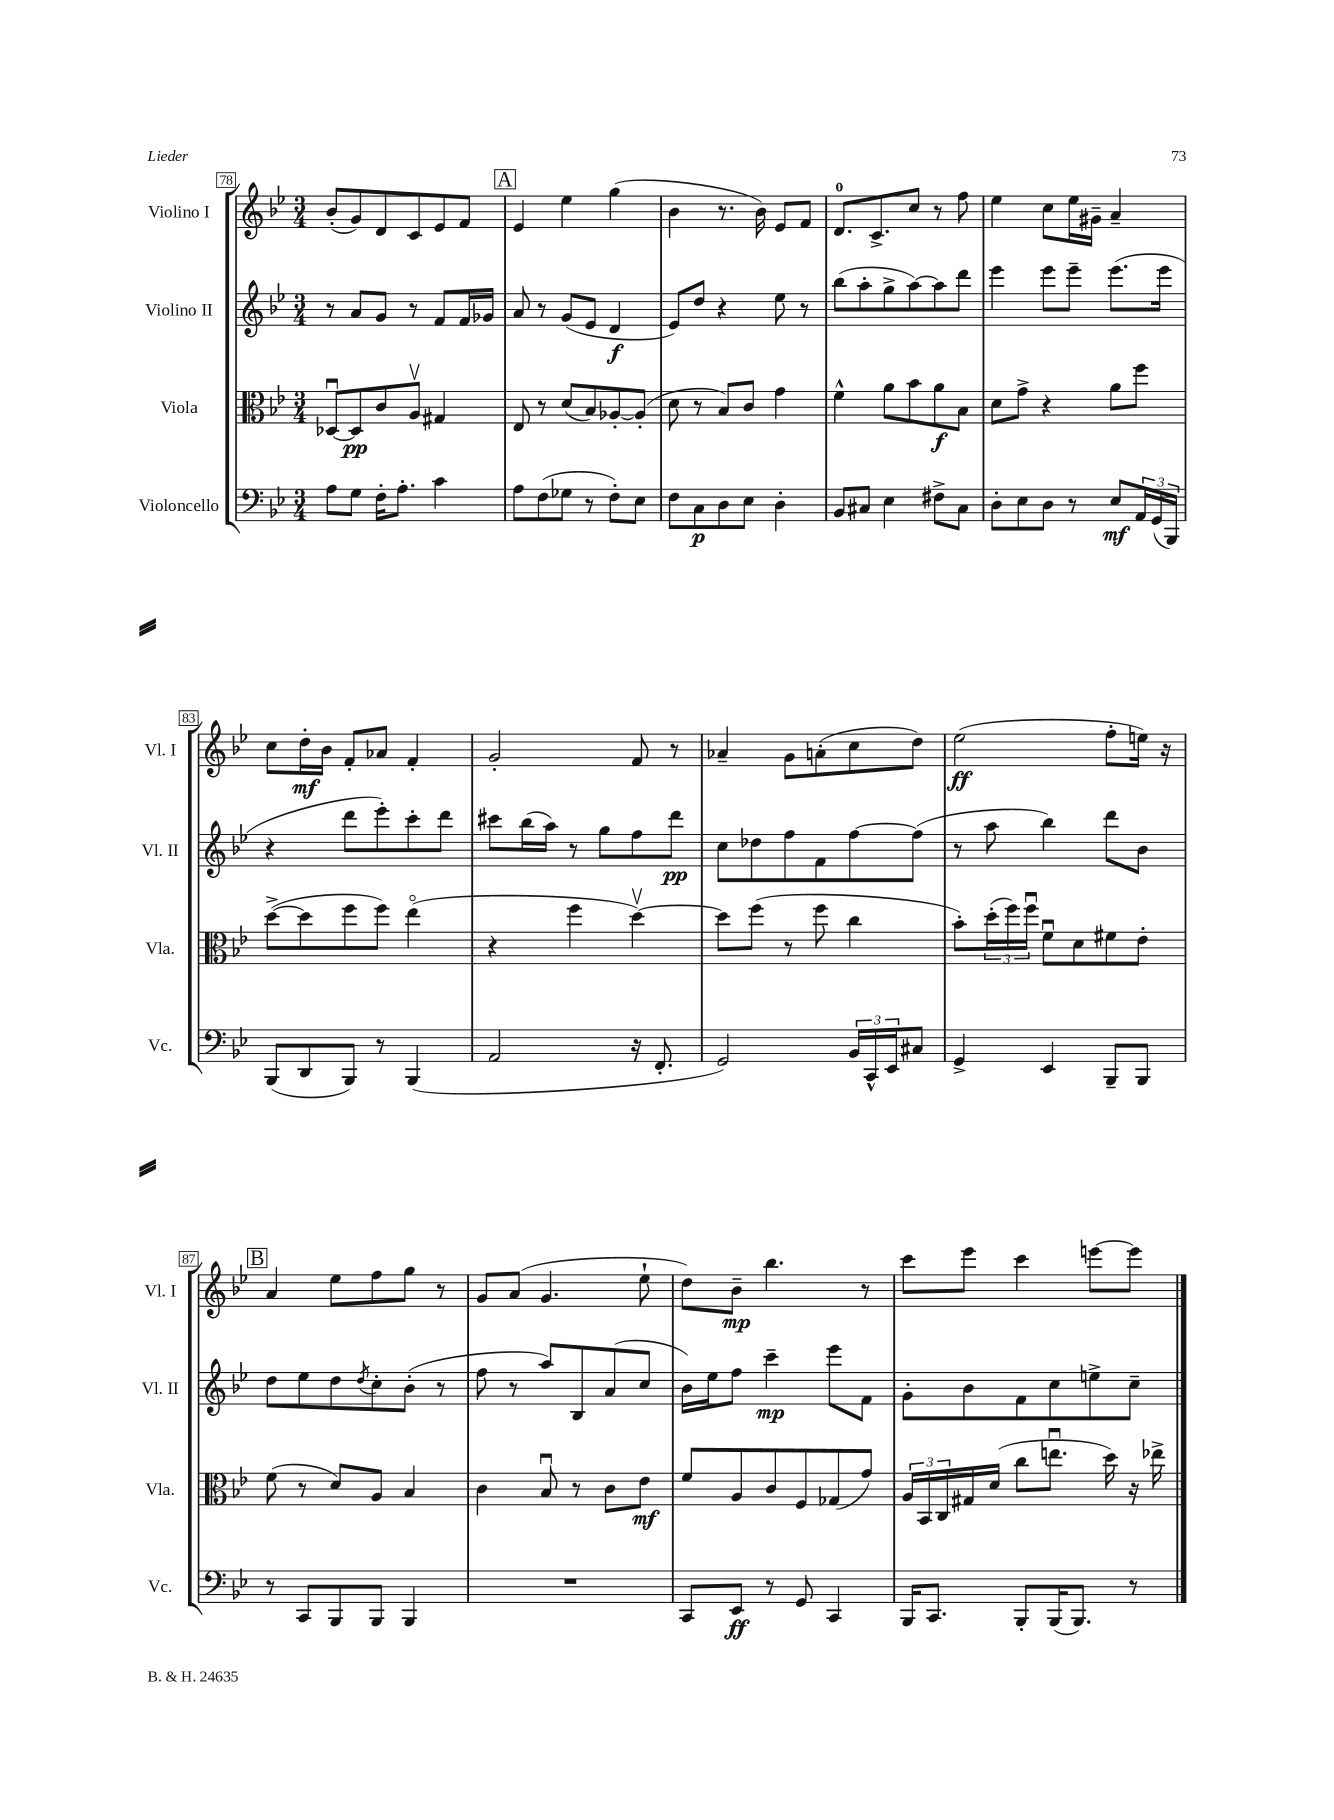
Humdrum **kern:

**kern	**dynam	**kern	**dynam	**kern	**dynam	**kern	**dynam
*part4	*part4	*part3	*part3	*part2	*part2	*part1	*part1
*staff4	*staff4	*staff3	*staff3	*staff2	*staff2	*staff1	*staff1
*I"Violoncello	*	*I"Viola	*	*I"Violino II	*	*I"Violino I	*
*I'Vc.	*	*I'Vla.	*	*I'Vl. II	*	*I'Vl. I	*
*clefF4	*	*clefC3	*	*clefG2	*	*clefG2	*
*k[b-e-]	*	*k[b-e-]	*	*k[b-e-]	*	*k[b-e-]	*
*M3/4	*	*M3/4	*	*M3/4	*	*M3/4	*
=78	=78	=78	=78	=78	=78	=78	=78
8A\L	.	[8D-Xu/L	.	8r	.	(8b-'/L	.
8G\J	.	8D-/]	pp	8a/L	.	8g/)	.
16F'\KL	.	8c/	.	8g/J	.	8d/	.
8.A'\J	.	.	.	.	.	.	.
.	.	8Av/J	.	8r	.	8c/	.
4c\	.	4G#X/	.	8f/L	.	8e-/	.
.	.	.	.	16f/L	.	8f/J	.
.	.	.	.	16g-X/JJ	.	.	.
!!LO:REH:place=s1:t=A
=79	=79	=79	=79	=79	=79	=79	=79
8A\L	.	8E-/	.	8a/	.	4e-/	.
(8F\	.	8r	.	8r	.	.	.
8G-X\J	.	(8d/L	.	(8g/L	.	4ee-\	.
8r	.	8B-/)	.	8e-/J	.	.	.
8F'\L)	.	[8A-X'/	.	4d/	f	(4gg\	.
8E-\J	.	(8A-'/J]	.	.	.	.	.
=80	=80	=80	=80	=80	=80	=80	=80
8F\L	.	8d\	.	8e-/L)	.	4b-\	.
8C\	p	8r	.	8dd/J	.	.	.
8D\	.	8B-/L)	.	4r	.	8.r	.
8E-\J	.	8c/J	.	.	.	.	.
.	.	.	.	.	.	16b-\)	.
4D'\	.	4g\	.	8ee-\	.	8e-/L	.
.	.	.	.	8r	.	8f/J	.
=81	=81	=81	=81	=81	=81	=81	=81
8BB-/L	.	4f^^\	.	(8bb-\L	.	8.d/L	.
8C#X/J	.	.	.	8aa'\	.	.	.
.	.	.	.	.	.	8.c^/	.
4E-\	.	8a\L	.	8gg^\	.	.	.
.	.	8b-\	.	[8aa\)	.	8cc/J	.
8F#X^\L	.	8a\	f	8aa\]	.	8r	.
8C#\J	.	8B-\J	.	8ddd\J	.	8ff\	.
=82	=82	=82	=82	=82	=82	=82	=82
8D'\L	.	8d\L	.	4eee-\	.	4ee-\	.
8E-\	.	8g^\J	.	.	.	.	.
8D\J	.	4r	.	8eee-\L	.	8cc\L	.
8r	.	.	.	8eee-~\J	.	16ee-\L	.
.	.	.	.	.	.	16g#X~\JJ	.
8E-/L	mf	8a\L	.	(8.eee-\L	.	4a~/	.
24AA/L	.	8ff\J	.	.	.	.	.
(24GG/	.	.	.	.	.	.	.
.	.	.	.	16eee-\Jk	.	.	.
24BBB-/JJ)	.	.	.	.	.	.	.
!!LO:LB:g=z
=83	=83	=83	=83	=83	=83	=83	=83
(8BBB-/L	.	([8dd^\L	.	4r	.	8cc\L	.
8DD/	.	8dd\]	.	.	.	16dd'\L	mf
.	.	.	.	.	.	16b-\JJ	.
8BBB-/J)	.	8ff\	.	8ddd\L	.	8f'/L	.
8r	.	8ff\J)	.	8eee-'\)	.	8a-X/J	.
(4BBB-/	.	(4ee-\	.	8ccc'\	.	4f'/	.
.	.	.	.	8ddd\J	.	.	.
=84	=84	=84	=84	=84	=84	=84	=84
2AA/	.	4r	.	8ccc#X\L	.	2g'/	.
.	.	.	.	(16bb-\L	.	.	.
.	.	.	.	16aa\JJ)	.	.	.
.	.	4ff\	.	8r	.	.	.
.	.	.	.	8gg\L	.	.	.
16r	.	[4ddv\)	.	8ff\	.	8f/	.
8.FF'/	.	.	.	.	.	.	.
.	.	.	.	8ddd\J	pp	8r	.
=85	=85	=85	=85	=85	=85	=85	=85
2GG/)	.	8dd\L]	.	8cc\L	.	4a-X~/	.
.	.	(8ff\J	.	8dd-X\	.	.	.
.	.	8r	.	8ff\	.	8g\L	.
.	.	8ff\	.	8f\	.	(8an'\	.
24BB-/LL	.	4cc\	.	[8ff\	.	8cc\	.
24CC^^/	.	.	.	.	.	.	.
24EE-/J	.	.	.	.	.	.	.
8C#X/J	.	.	.	(8ff\J]	.	8dd\J)	.
=86	=86	=86	=86	=86	=86	=86	=86
4GG^/	.	8b-'\L)	.	8r	.	(2ee-\	ff
.	.	(24dd'\L	.	8aa\	.	.	.
.	.	24ff\)	.	.	.	.	.
.	.	24ffu\JJ	.	.	.	.	.
4EE-/	.	8fu\L	.	4bb-\)	.	.	.
.	.	8d\	.	.	.	.	.
8BBB-~/L	.	8f#X\	.	8ddd\L	.	8ff'\L	.
8BBB-/J	.	8e-'\J	.	8b-\J	.	16een\Jk)	.
.	.	.	.	.	.	16r	.
!!LO:LB:g=z
!!LO:REH:place=s1:t=B
=87	=87	=87	=87	=87	=87	=87	=87
8r	.	(8f\	.	8dd\L	.	4a/	.
8CC/L	.	8r	.	8ee-\	.	.	.
8BBB-/	.	8d/L)	.	8dd\	.	8ee-\L	.
.	.	.	.	8qdd/	.	.	.
8BBB-/J	.	8A/J	.	8cc'\	.	8ff\	.
4BBB-/	.	4B-/	.	(8b-'\J	.	8gg\J	.
.	.	.	.	8r	.	8r	.
=88	=88	=88	=88	=88	=88	=88	=88
2.r	.	4c\	.	8ff\	.	8g/L	.
.	.	.	.	8r	.	(8a/J	.
.	.	8B-u/	.	8aa/L)	.	4.g/	.
.	.	8r	.	8B-/	.	.	.
.	.	8c\L	.	(8a/	.	.	.
.	.	8e-\J	mf	8cc/J	.	8ee-`\	.
=89	=89	=89	=89	=89	=89	=89	=89
8CC/L	.	8f/L	.	16b-\LL)	.	8dd\L)	.
.	.	.	.	16ee-\J	.	.	.
8EE-/J	ff	8A/	.	8ff\J	.	8b-~\J	mp
8r	.	8c/	.	4ccc~\	mp	4.bb-\	.
8GG/	.	8F/	.	.	.	.	.
4CC/	.	(8G-X/	.	8eee-\L	.	.	.
.	.	8g/J)	.	8f\J	.	8r	.
=90	=90	=90	=90	=90	=90	=90	=90
16BBB-/KL	.	24A/LL	.	8g'\L	.	8ccc\L	.
.	.	24BB-/	.	.	.	.	.
8.CC/J	.	.	.	.	.	.	.
.	.	24C/	.	.	.	.	.
.	.	16G#X/	.	8b-\	.	8eee-\J	.
.	.	(16d/JJ	.	.	.	.	.
8BBB-'/L	.	8cc\L	.	8f\	.	4ccc\	.
(16BBB-/K	.	8.eenu\J	.	8cc\	.	.	.
8.BBB-/J)	.	.	.	.	.	.	.
.	.	.	.	8een^\	.	[8eeen\L	.
.	.	16dd\)	.	.	.	.	.
8r	.	16r	.	8cc~\J	.	8eee\J]	.
.	.	16ee-X^\	.	.	.	.	.
==	==	==	==	==	==	==	==
*-	*-	*-	*-	*-	*-	*-	*-
